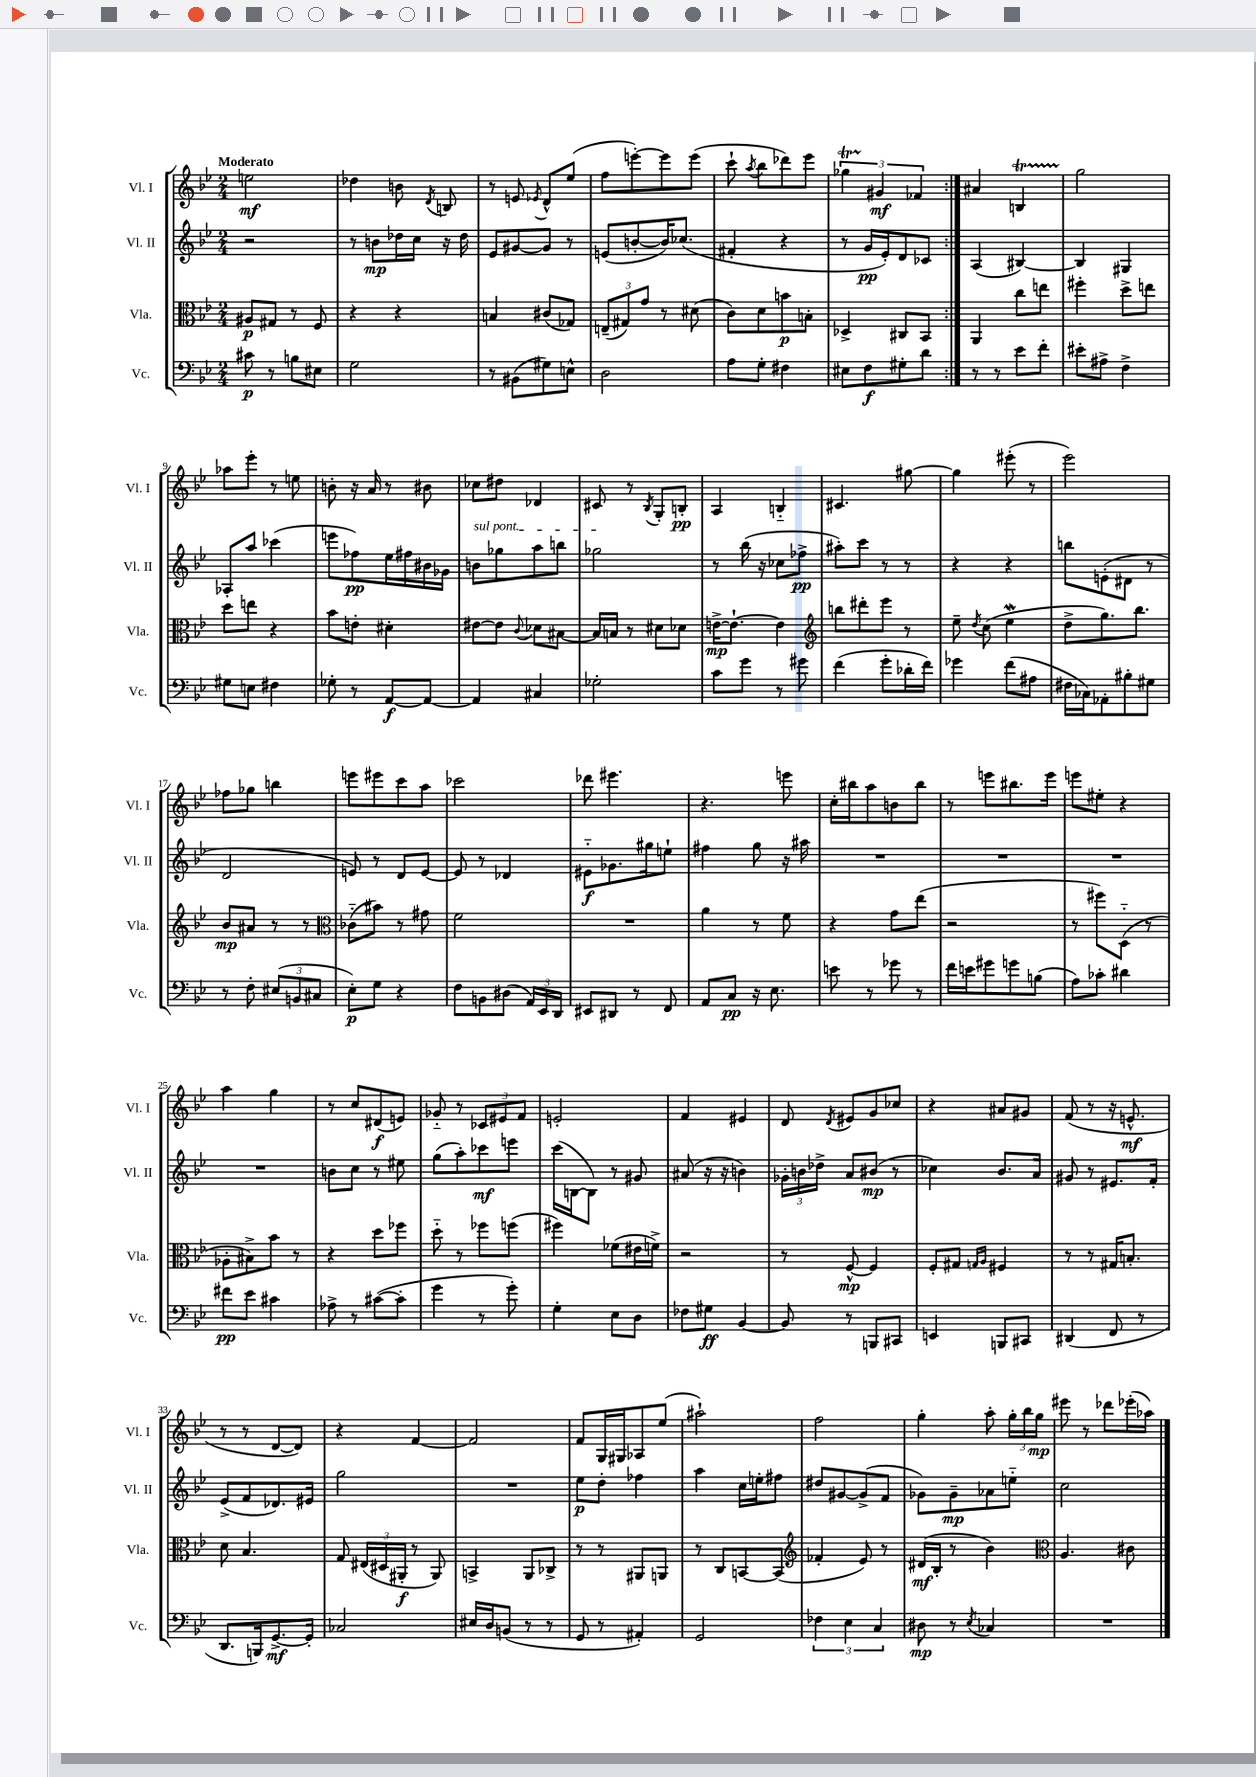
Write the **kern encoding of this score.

**kern	**kern	**kern	**kern
*staff4	*staff3	*staff2	*staff1
*clefF4	*clefC3	*clefG2	*clefG2
*k[b-e-]	*k[b-e-]	*k[b-e-]	*k[b-e-]
*M2/4	*M2/4	*M2/4	*M2/4
8c#	8A#	2r	2ee
8r	8G#	.	.
8B	8r	.	.
8E#	8F	.	.
=	=	=	=
2G	4r	8r	4dd-
.	.	8b	.
.	4r	16dd-	8b
.	.	16cc	.
.	.	.	8qd
.	.	16r	8B
.	.	16dd-	.
=	=	=	=
8r	4B	8e-	8r
(8BB#	.	[8g#	8e
.	.	.	8qe-
8G#)	(8c#	8g#]	8d^^
8E^^	8G-)	8r	(8ee-
=	=	=	=
2D	(12E~	(8e	8ff
.	12G#)	.	.
.	.	[8b'	[8eee')
.	12g	.	.
.	8r	16b])	8eee]
.	.	(8.cc-	.
.	(8d#	.	(8eee
=	=	=	=
8A	8c)	4f#'	8ccc`
.	.	.	8qaa
8G'	8d	.	8bb-
4F#	8b	4r	8ddd-)
.	8B'	.	8eee-
=	=	=	=
8E#	4D-^	8r	6gg-
8F	.	16g	.
.	.	.	6g#
.	.	16e-')	.
8G#'	8C#	8d	.
.	.	.	6f-
8d	8BB-	8c-	.
=:|!	=:|!	=:|!	=:|!
8r	4AA	(4A	4a#
8r	.	.	.
8e-	8cc	[4B#)	4B
8f'	8ee	.	.
=	=	=	=
8e#'	4ff#'	4B#]	2gg
8A#^	.	.	.
4F^	8dd^	4G#	.
.	8ee	.	.
=	=	=	=
8G#	8dd	8A-'	8aa-
8E	8ee	8aa	8eee-'
4F#	4r	(4ccc-	8r
.	.	.	8ee
=	=	=	=
8G-'	8b-	8eee	8b'
8r	8e'	8ff-)	16r
.	.	.	16a
[8AA	4d#'	16ee-	8r
.	.	16ff#	.
8AA_	.	16b#	8b#
.	.	16g-	.
=	=	=	=
4AA]	[8e#	8b	8cc-
.	8e#]	8gg-	8dd#
.	8qqc	.	.
4C#	8d-	8aa	4d-
.	[8B#	8bb	.
=	=	=	=
2G-'	16B#]	2gg-	8c#
.	16B	.	.
.	8r	.	8r
.	.	.	8qB-
.	8d#	.	8G'
.	8d-	.	8B'
=	=	=	=
8c	[16e^	8r	4A
.	8.e`_	.	.
8g	.	(16bb-	.
.	.	16r	.
8r	4e]	8cc-	4B'~
8g#	.	8ff-^	.
=	=	=	=
*	*clefG2	*	*
(4f	8bb	8aa#')	4.c#
.	8ddd#'	8ccc	.
8g'	8eee-	8r	.
16d-'	8r	8r	[8gg#
16f)	.	.	.
=	=	=	=
4g-	8ee-~	4r	4gg#]
.	8qdd	.	.
.	(8cc	.	.
(8f	4ee-	4r	(8eee#'
8A#	.	.	8r
=	=	=	=
16F#	8dd^	8bb	2eee-)
16C-)	.	.	.
8AA-'	8.gg)	(8e'	.
8B#'	.	8d#	.
.	8.bb-	.	.
8G#	.	8r	.
=	=	=	=
8r	8b-	2d	8ff-
8F'	8a#	.	8gg-
(12E#	8r	.	4bb
12BB	.	.	.
.	8r	.	.
12C#	.	.	.
=	=	=	=
*	*clefC3	*	*
8E-')	(8c-'~	8e)	8eee
8G	8b#)	8r	8eee#
4r	8r	8d	8ccc
.	8g#	[8e	8aa
=	=	=	=
8F	2f	8e]	2ccc-
8BB	.	8r	.
(8D#	.	4d-	.
24AA)	.	.	.
24EE-	.	.	.
24DD	.	.	.
=	=	=	=
8EE#	2r	8e#'~	8ddd-
8DD#	.	8.g-	4.eee#
8r	.	.	.
.	.	16gg#	.
8FF	.	8ee`	.
=	=	=	=
8AA	4a	4ff#	4.r
8C	.	.	.
16r	8r	8gg	.
8.E-	.	.	.
.	8f	16r	8eee
.	.	16aa#	.
=	=	=	=
8e	4r	2r	16cc'
.	.	.	16bb#
8r	.	.	8aa
8g-	8g	.	8b
8r	(8ee-	.	8bb#
=	=	=	=
16f	2r	2r	8r
16e	.	.	.
8g#	.	.	8eee
8g	.	.	8.bb#
(8B	.	.	.
.	.	.	16eee
=	=	=	=
8A)	8r	2r	8eee
8c-'	8ff#)	.	8ee#'
4d#	(8D'~	.	4r
.	8r	.	.
=	=	=	=
8f#	8A-'	2r	4aa
8e-	8B#^)	.	.
4c#	8b-	.	4gg
.	8r	.	.
=	=	=	=
8A-^	4r	8b	8r
8r	.	8cc	8cc
([8c#	8dd	8r	(8d#
8c#']	8ff-	8ee#	8e)
=	=	=	=
4g	8dd'~	(8gg	8g-'~
.	8r	8aa')	8r
8r	8ff-	8ccc-	12c-
.	.	.	12e#
8g')	(8ff	8eee	.
.	.	.	12f
=	=	=	=
4G'	4ff#)	(16ccc	2e'
.	.	[16B	.
.	.	8B])	.
8E-	(8f-	8r	.
8D	16e#	8g#	.
.	16f^)	.	.
=	=	=	=
8F-	2r	(8a#	4f
8G#	.	16r	.
.	.	16r	.
[4BB-	.	4b)	4e#
=	=	=	=
8BB-]	8r	24g-'	8d
.	.	24b	.
.	.	24dd-^	.
.	.	.	8qd
8r	[8F^^	8a	8e#
8BBB	4F]	(8b#	8g
8CC#	.	8r	8cc-
=	=	=	=
4EE	8F'	4cc-)	4r
.	8G#	.	.
.	16qqG	.	.
.	16qqA	.	.
8BBB	4F#	8.b-	8a#
8CC#	.	.	8g#
.	.	16a	.
=	=	=	=
(4DD#	8r	8g#	(8f
.	8r	8r	8r
8FF	16G#	8.e#	16r
.	8.B'	.	8.e^^
8r	.	.	.
.	.	16f'	.
=	=	=	=
8.DD	8d	(8e-^	8r
.	4.B-	8f	8r
16BBB)	.	.	.
[8.GG^	.	8.d-)	[8d
.	.	.	8d])
16GG']	.	16e#	.
=	=	=	=
2C-	8G	2gg	4r
.	(24E#	.	.
.	24D#	.	.
.	24AA#'	.	.
.	8r	.	[4f
.	8AA#)	.	.
=	=	=	=
16E#	4BB^	2r	2f]
16D	.	.	.
(8BB	.	.	.
8r	8AA	.	.
8r	8C-^	.	.
=	=	=	=
8GG	8r	8ee-	8f
8r	8r	8dd'	16G
.	.	.	16G#
4AA#')	8AA#	4ff-	8A-
.	8AA	.	(8ee-
=	=	=	=
2GG	8r	4aa	2aa#`)
.	8C	.	.
.	[8BB	16cc	.
.	.	16ee'	.
.	(8BB]	8ff#	.
=	=	=	=
*	*clefG2	*	*
6F-	4f-'	8dd#	2ff
.	.	[8g#	.
6E-	.	.	.
.	8e-)	(8g#^]	.
6C	.	.	.
.	8r	8f	.
=	=	=	=
8D#	(16d#	8g-)	4gg'
.	16B-'	.	.
8r	8r	8g-~	.
8qE-	.	.	.
4C-	4b-)	8a-	8aa'
.	.	8ee'~	24gg'
.	.	.	24bb-
.	.	.	24gg
=	=	=	=
*	*clefC3	*	*
2r	4.A	2cc	8eee#
.	.	.	8r
.	.	.	8ddd-
.	8c#	.	(16eee-'
.	.	.	16aa-)
==	==	==	==
*-	*-	*-	*-
